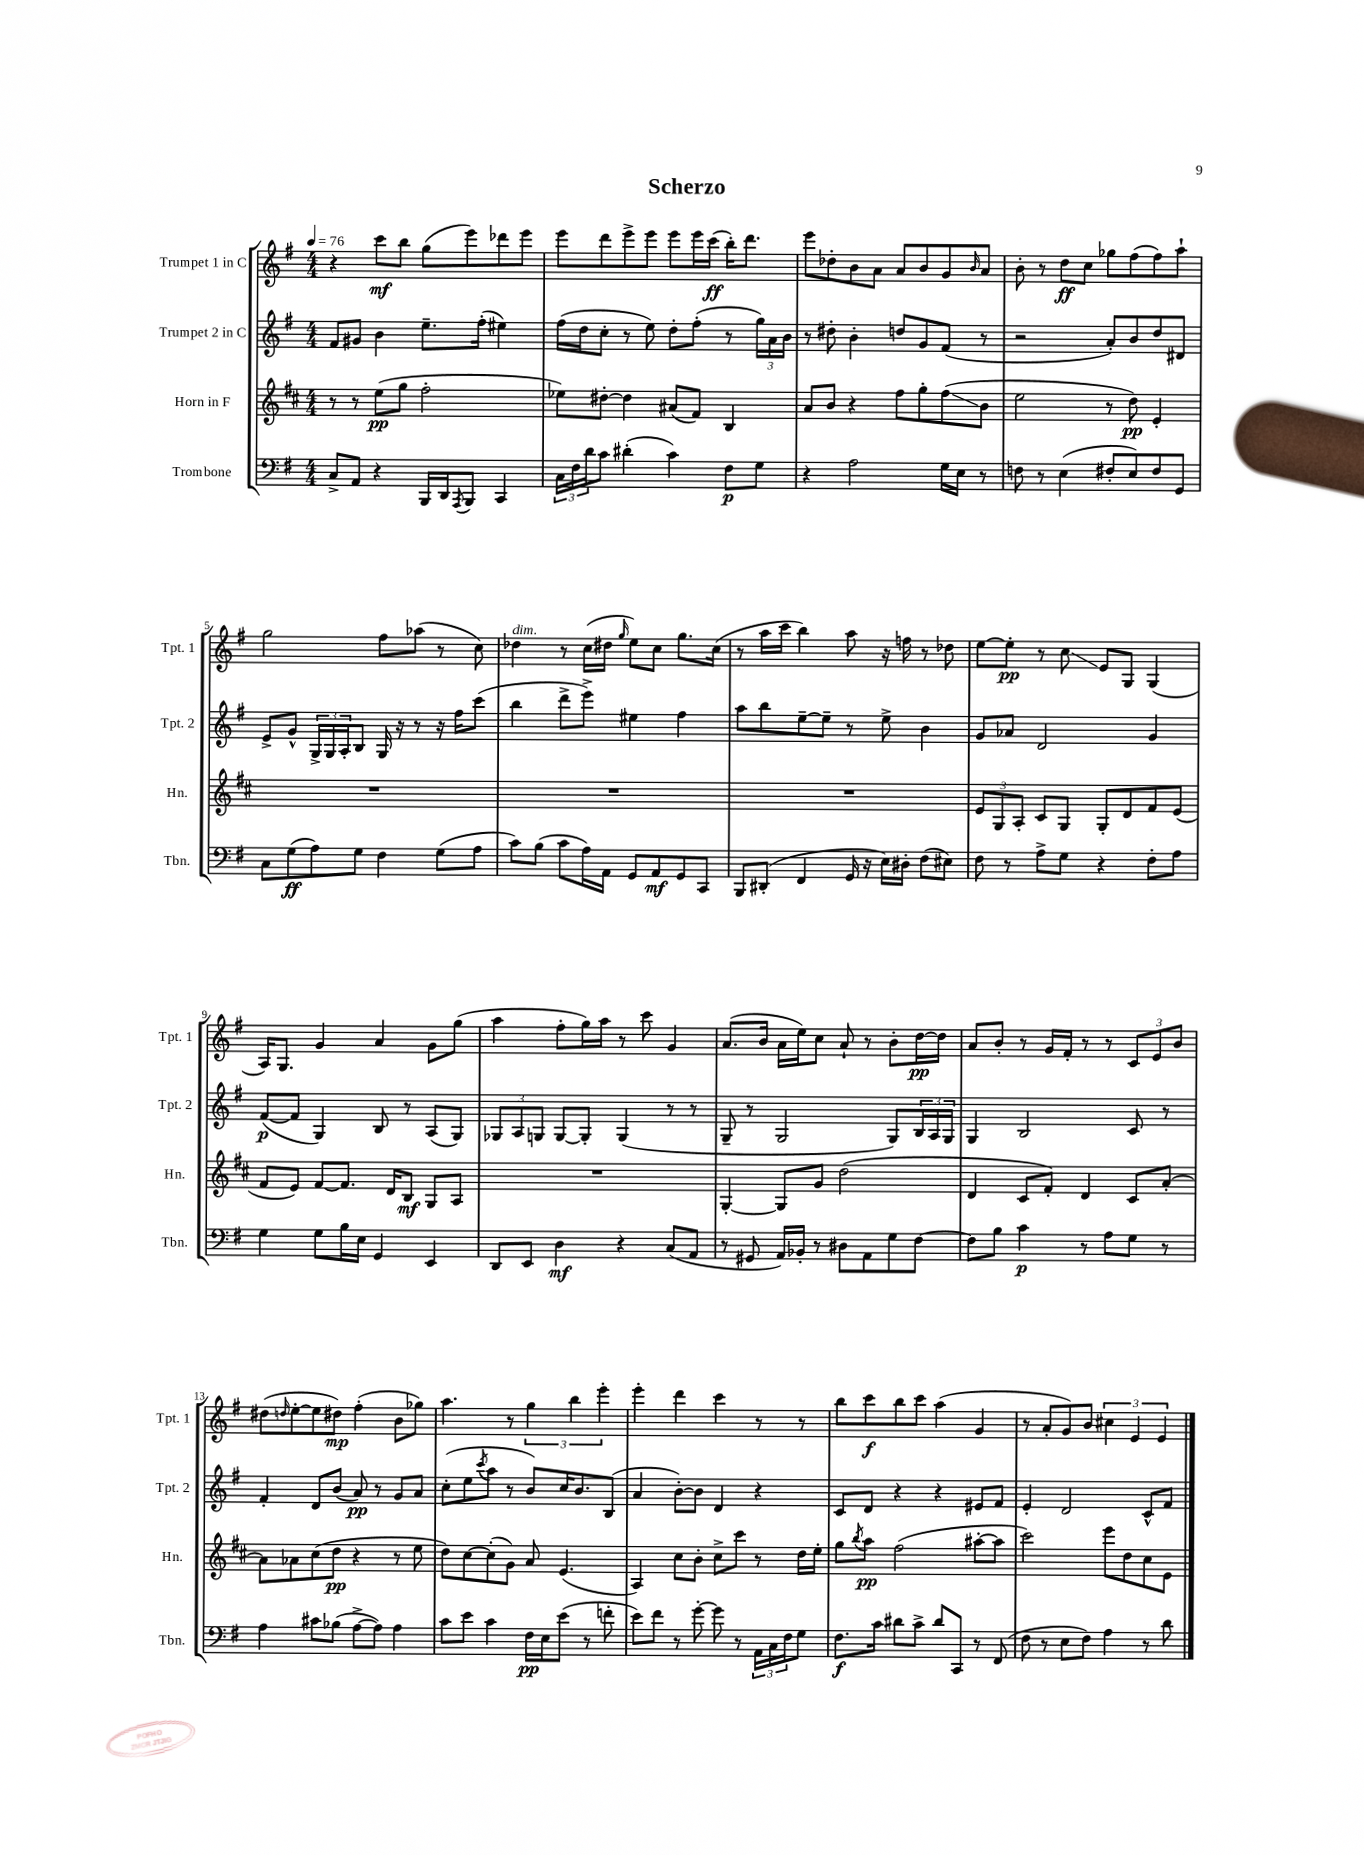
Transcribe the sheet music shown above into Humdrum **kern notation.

**kern	**kern	**kern	**kern
*staff4	*staff3	*staff2	*staff1
*clefF4	*clefG2	*clefG2	*clefG2
*k[f#]	*k[f#c#]	*k[f#]	*k[f#]
*M4/4	*M4/4	*M4/4	*M4/4
*MM76	*MM76	*MM76	*MM76
8C^	8r	8f#	4r
8AA	8r	8g#	.
4r	(8ee	4b	8ccc
.	8gg	.	8bb
16BBB	2ff#'	8.ee~	(8gg
16DD	.	.	.
8qAAA	.	.	.
8BBB	.	.	8eee)
.	.	(16ff#'	.
4CC	.	4ee#)	8ddd-
.	.	.	8eee
=	=	=	=
24C	8ee-)	(16ff#	8eee
24F#	.	.	.
.	.	16dd	.
24d	.	.	.
8c	[8dd#'	8cc'	8ddd
(4d#'	4dd#]	8r	8eee^
.	.	8ee)	8eee
4c)	(8a#	8dd'	8eee
.	8f#)	(8ff#'	16eee
.	.	.	(16ccc
8F#	4B	8r	16bb')
.	.	.	8.ddd
8G	.	24gg)	.
.	.	24a	.
.	.	24b	.
=	=	=	=
4r	8a	8r	8eee
.	8b	8dd#'	8dd-'
2A	4r	4b'	8b
.	.	.	8a
.	8ff#	8dd	8a
.	8gg'	8g	8b
16G	(8ff#	(8f#	8g
16E	.	.	.
.	.	.	16qqb
8r	8b	8r	8a
=	=	=	=
8F	2ee	2r	8b'
8r	.	.	8r
(4E	.	.	8dd
.	.	.	8cc
8F#'	8r	8a')	8gg-
8E)	8dd)	8b	(8ff#
8F#	4e'	8dd	8ff#)
8GG	.	8d#	8aa`
=	=	=	=
8C	1r	8e^	2gg
(8G	.	8g^^	.
8A)	.	24G^	.
.	.	24G	.
.	.	24A'	.
8G	.	8B	.
4F#	.	16G	8ff#
.	.	16r	.
.	.	8r	(8aa-
(8G	.	16r	8r
.	.	16ff#	.
8A	.	(8ccc	8cc)
=	=	=	=
8c)	1r	4bb	4dd-
(8B	.	.	.
8c	.	8ddd^	8r
16A)	.	8eee^)	(16cc
16AA	.	.	16dd#
.	.	.	16qqgg
8GG	.	4ee#	8ee)
8AA	.	.	8cc
8GG	.	4ff#	8.gg
8CC	.	.	.
.	.	.	(16cc
=	=	=	=
8BBB	1r	8aa	8r
(8DD#'	.	8bb	16aa
.	.	.	16ccc
4FF#	.	[8ee~	4bb)
.	.	8ee~]	.
16GG	.	8r	8aa
16r	.	.	.
16E)	.	8ee^	16r
16D#'	.	.	16ff
(8F#	.	4b	8r
8E#)	.	.	8dd-
=	=	=	=
8F#	12e	8g	[8ee
.	12G	.	.
8r	.	8a-	8ee']
.	12A'	.	.
8A^	8c#	2d	8r
8G	8G	.	8cc
4r	8G'	.	8e
.	8d	.	8G
8F#'	8f#	4g	(4G
8A	(8e	.	.
=	=	=	=
4G	8f#	([8f#	16A)
.	.	.	8.G
.	8e)	8f#]	.
8G	[8f#	4G)	4g
16B	8.f#]	.	.
16E	.	.	.
4GG	.	8B	4a
.	16d	.	.
.	8B	8r	.
4EE	8G	(8A	8g
.	8A	8G)	(8gg
=	=	=	=
8DD	1r	12G-	4aa
.	.	12A	.
8EE	.	.	.
.	.	12G	.
4D	.	[8G	8ff#'
.	.	8G']	16gg)
.	.	.	16aa
4r	.	(4G	8r
.	.	.	8ccc
(8C	.	8r	4g
8AA	.	8r	.
=	=	=	=
8r	[4G'	8G~	(8.a
8GG#	.	8r	.
.	.	.	16b
16AA)	8G]	2G	16a
16BB-'	.	.	16ee)
8r	8g	.	8cc
8D#	(2dd	.	8a`
8AA	.	.	8r
8G	.	8G)	8b'
[8F#	.	24B	[16dd
.	.	24A	.
.	.	.	16dd]
.	.	24G	.
=	=	=	=
8F#]	4d	4G	8a
8B	.	.	8b'
4c	8c#	2B	8r
.	8f#')	.	16g
.	.	.	16f#'
8r	4d	.	8r
8A	.	.	8r
8G	8c#	8c	12c
.	.	.	12e
8r	[8a'	8r	.
.	.	.	12b
=	=	=	=
4A	8a]	4f#'	(8dd#
.	.	.	16qqdd
.	8a-	.	[8ee'
8c#	(8cc#	8d	8ee]
(8B-	8dd	(8b	8dd#)
[8A^	4r	8a)	(4ff#'
8A])	.	8r	.
4A	8r	8g	8b
.	8ee	8a	8gg-)
=	=	=	=
8c	8dd)	(8cc'	4.aa
8e	[8cc#	8ee	.
.	.	8qccc	.
4c	(8cc#']	8aa	.
.	8g)	8r	8r
16F#	8a	8b)	6gg
16E	.	.	.
(8e	(4.e	16cc	.
.	.	.	6bb
.	.	8.b	.
8r	.	.	.
.	.	.	6eee'
8f'	.	(8B	.
=	=	=	=
8e)	4A)	4a	4eee'
8f#	.	.	.
8r	8cc#	[8b')	4ddd
[8g'	8b'	8b]	.
8g]	8cc#^	4d	4ccc
8r	8ccc#	.	.
24AA	8r	4r	8r
24C	.	.	.
24F#	.	.	.
8G	16dd	.	8r
.	16ee'	.	.
=	=	=	=
8.F#	8gg	8c	8bb
.	8qbb	.	.
.	8aa	8d	8ccc
16c	.	.	.
8d#	(2ff#	4r	8bb
8c^	.	.	8ccc
8d#	.	4r	(4aa
8CC	.	.	.
8r	[8aa#'	8e#	4g
(8FF#	8aa#]	8f#	.
=	=	=	=
8F#	2ccc#)	4e'	8r
8r	.	.	8a'
8E	.	2d	8g)
8F#)	.	.	8b
4A	8eee	.	6cc#
.	8dd	.	.
.	.	.	6e
8r	8cc#	8c^^	.
.	.	.	6e
8d	8e	8f#	.
==	==	==	==
*-	*-	*-	*-
